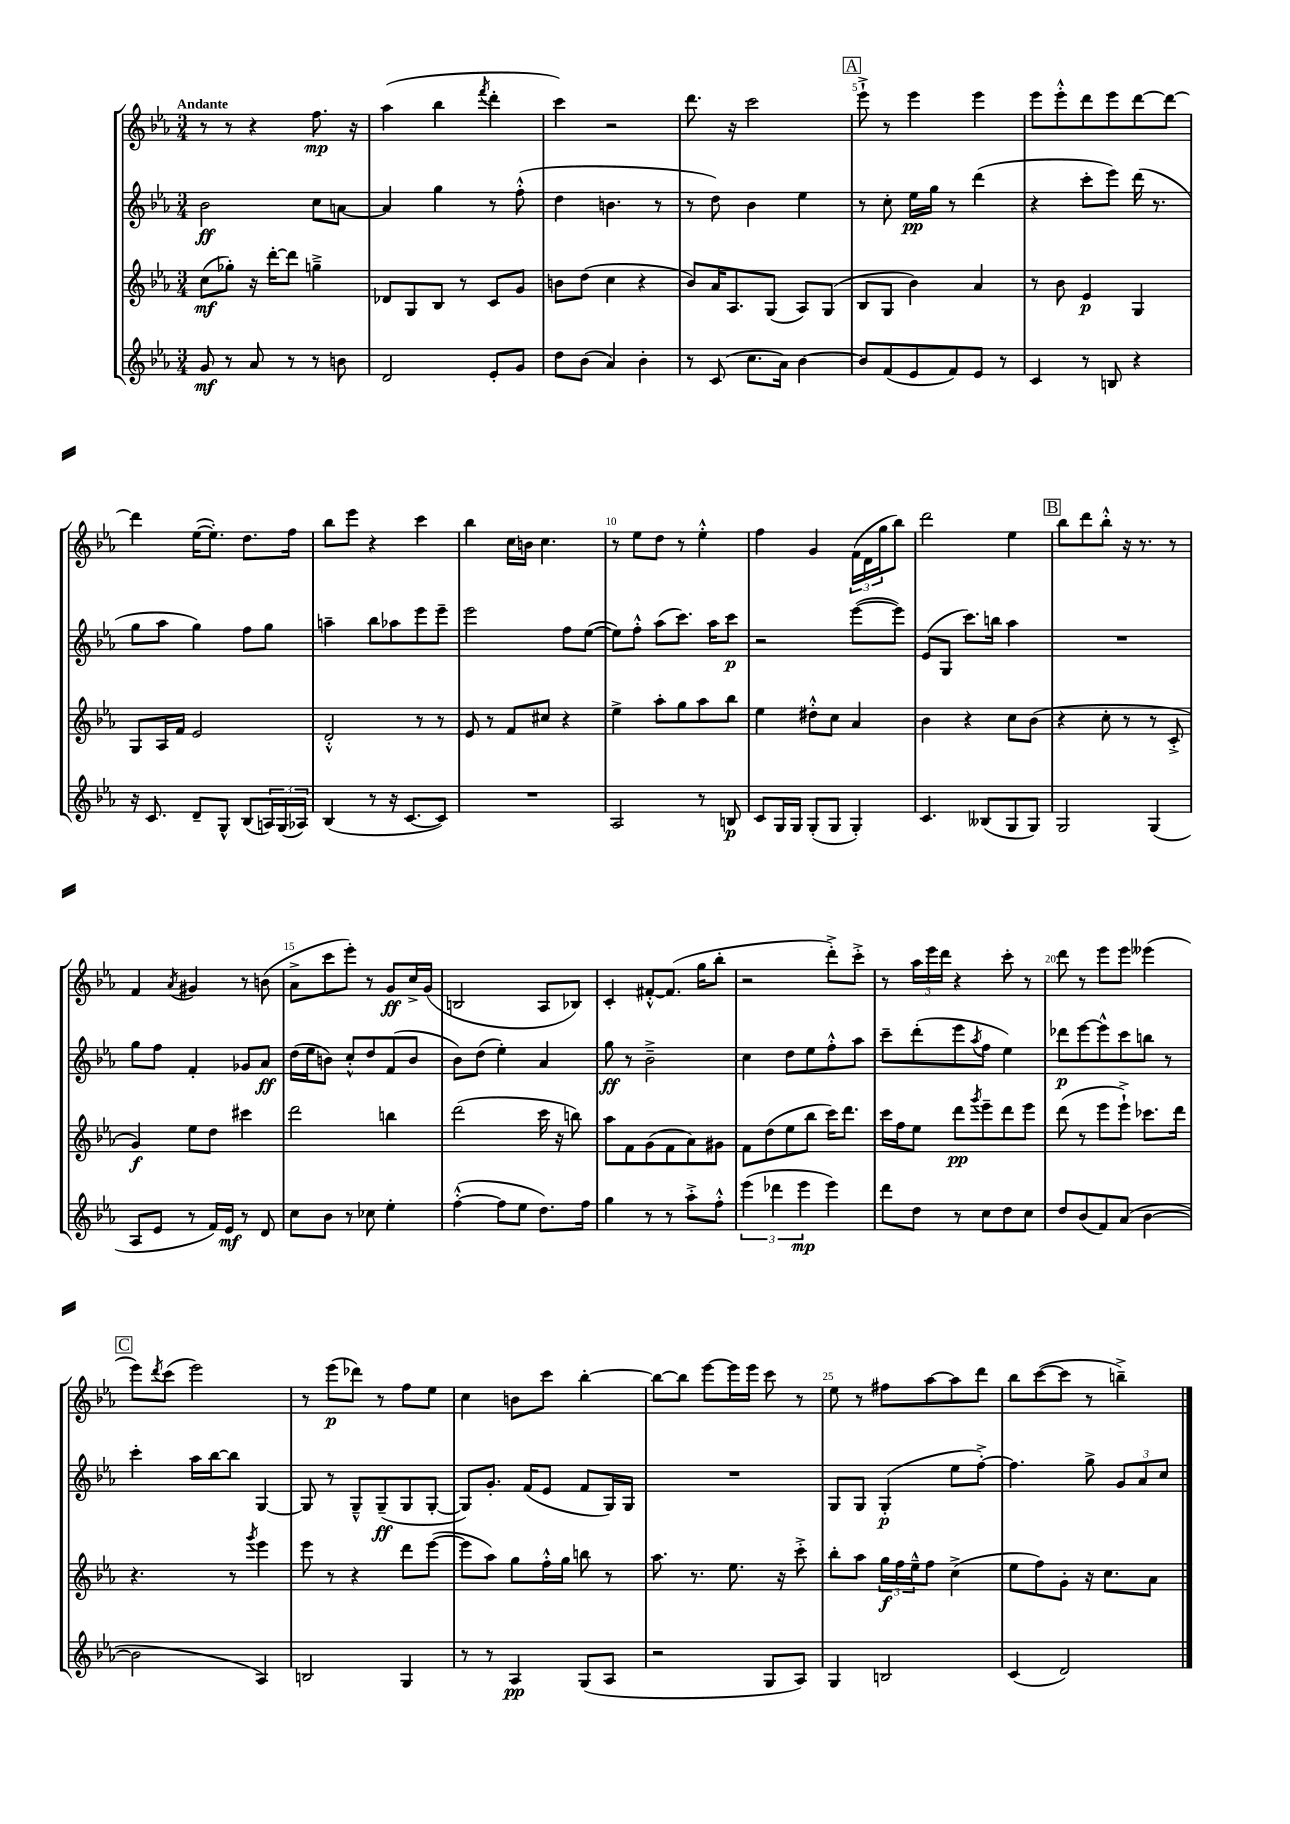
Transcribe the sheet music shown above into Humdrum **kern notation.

**kern	**dynam	**kern	**dynam	**kern	**dynam	**kern	**dynam
*part4	*part4	*part3	*part3	*part2	*part2	*part1	*part1
*staff4	*staff4	*staff3	*staff3	*staff2	*staff2	*staff1	*staff1
*clefG2	*	*clefG2	*	*clefG2	*	*clefG2	*
*k[b-e-a-]	*	*k[b-e-a-]	*	*k[b-e-a-]	*	*k[b-e-a-]	*
*M3/4	*	*M3/4	*	*M3/4	*	*M3/4	*
=1	=1	=1	=1	=1	=1	=1	=1
!	!	!	!	!	!	!LO:TX:a:B:t=Andante	!
8g/	mf	(8cc\L	mf	2b-\	ff	8r	.
8r	.	8gg-X'\J)	.	.	.	8r	.
8a-/	.	16r	.	.	.	4r	.
.	.	[16ddd'\KL	.	.	.	.	.
8r	.	8ddd\J]	.	.	.	.	.
8r	.	4ggn~^\	.	8cc\L	.	8.ff\	mp
8bn\	.	.	.	[8an\J	.	.	.
.	.	.	.	.	.	16r	.
=2	=2	=2	=2	=2	=2	=2	=2
2d/	.	8d-X/L	.	4a/]	.	(4aa-\	.
.	.	8G/	.	.	.	.	.
.	.	8B-/J	.	4gg\	.	4bb-\	.
.	.	8r	.	.	.	.	.
.	.	.	.	.	.	8qfff/	.
8e-'/L	.	8c/L	.	8r	.	4ddd'\	.
8g/J	.	8g/J	.	(8ff'^^\	.	.	.
=3	=3	=3	=3	=3	=3	=3	=3
8dd\L	.	8bn\L	.	4dd\	.	4ccc\)	.
(8b-\J	.	(8dd\J	.	.	.	.	.
4a-/)	.	4cc\	.	4.bn\	.	2r	.
4b-'\	.	4r	.	.	.	.	.
.	.	.	.	8r	.	.	.
=4	=4	=4	=4	=4	=4	=4	=4
8r	.	8b-/L)	.	8r	.	8.ddd\	.
(8c/	.	16a-/K	.	8dd\)	.	.	.
.	.	8.A-/	.	.	.	16r	.
8.cc\L	.	.	.	4b-\	.	2ccc\	.
.	.	(8G/J	.	.	.	.	.
16a-\Jk)	.	.	.	.	.	.	.
[4b-\	.	8A-/L)	.	4ee-\	.	.	.
.	.	(8G/J	.	.	.	.	.
!!LO:REH:place=s1:t=A
=5	=5	=5	=5	=5	=5	=5	=5
8b-/L]	.	8B-/L	.	8r	.	8eee-`^\	.
(8f/	.	8G/J	.	8cc'\	.	8r	.
8e-/	.	4b-\)	.	16ee-\LL	pp	4eee-\	.
.	.	.	.	16gg\JJ	.	.	.
8f/)	.	.	.	8r	.	.	.
8e-/J	.	4a-/	.	(4ddd\	.	4eee-\	.
8r	.	.	.	.	.	.	.
=6	=6	=6	=6	=6	=6	=6	=6
4c/	.	8r	.	4r	.	8eee-\L	.
.	.	8b-\	.	.	.	8eee-'^^\	.
8r	.	4e-/	p	8ccc'\L	.	8ddd\	.
8Bn/	.	.	.	8eee-\J)	.	8eee-\	.
4r	.	4G/	.	(16ddd\	.	[8ddd\	.
.	.	.	.	8.r	.	.	.
.	.	.	.	.	.	8ddd\J_	.
!!LO:LB:g=z
=7	=7	=7	=7	=7	=7	=7	=7
16r	.	8G/L	.	8gg\L	.	4ddd\]	.
8.c/	.	.	.	.	.	.	.
.	.	16A-/L	.	8aa-\J	.	.	.
.	.	16f/JJ	.	.	.	.	.
8d~/L	.	2e-/	.	4gg\)	.	([16ee-\KL	.
.	.	.	.	.	.	8.ee-'\J])	.
8G^^/J	.	.	.	.	.	.	.
(8B-/L	.	.	.	8ff\L	.	8.dd\L	.
24An/L)	.	.	.	8gg\J	.	.	.
(24G/	.	.	.	.	.	.	.
.	.	.	.	.	.	16ff\Jk	.
24A-X/JJ)	.	.	.	.	.	.	.
=8	=8	=8	=8	=8	=8	=8	=8
(4B-/	.	2d'^^/	.	4aan~\	.	8bb-\L	.
.	.	.	.	.	.	8eee-\J	.
8r	.	.	.	8bb-\L	.	4r	.
16r	.	.	.	8aa-X\	.	.	.
[8.c/L	.	.	.	.	.	.	.
.	.	8r	.	8eee-\	.	4ccc\	.
8c/J])	.	8r	.	8eee-~\J	.	.	.
=9	=9	=9	=9	=9	=9	=9	=9
2.r	.	8e-/	.	2eee-\	.	4bb-\	.
.	.	8r	.	.	.	.	.
.	.	8f/L	.	.	.	16cc\LL	.
.	.	.	.	.	.	16bn\JJ	.
.	.	8cc#X/J	.	.	.	4.cc\	.
.	.	4r	.	8ff\L	.	.	.
.	.	.	.	([8ee-\J	.	.	.
=10	=10	=10	=10	=10	=10	=10	=10
2A-/	.	4ee-^\	.	8ee-\L])	.	8r	.
.	.	.	.	8ff'^^\J	.	8ee-\L	.
.	.	8aa-'\L	.	(8aa-\L	.	8dd\J	.
.	.	8gg\	.	8.ccc\J)	.	8r	.
8r	.	8aa-\	.	.	.	4ee-'^^\	.
.	.	.	.	16aa-\KL	.	.	.
8Bn/	p	8bb-\J	.	8ccc\J	p	.	.
=11	=11	=11	=11	=11	=11	=11	=11
8c/L	.	4ee-\	.	2r	.	4ff\	.
16G/L	.	.	.	.	.	.	.
16G/JJ	.	.	.	.	.	.	.
(8G'/L	.	8dd#X'^^\L	.	.	.	4g/	.
8G/J	.	8cc\J	.	.	.	.	.
4G'/)	.	4a-/	.	([8eee-\L	.	(24f\LL	.
.	.	.	.	.	.	24d\	.
.	.	.	.	.	.	24gg\J	.
.	.	.	.	8eee-\J])	.	8bb-\J)	.
=12	=12	=12	=12	=12	=12	=12	=12
4.c/	.	4b-\	.	(8e-/L	.	2ddd\	.
.	.	.	.	8G/J	.	.	.
.	.	4r	.	8.ccc\L)	.	.	.
(8B--X/L	.	.	.	.	.	.	.
.	.	.	.	16bbn\Jk	.	.	.
8G/	.	8cc\L	.	4aa-\	.	4ee-\	.
8G/J)	.	(8b-\J	.	.	.	.	.
!!LO:REH:place=s1:t=B
=13	=13	=13	=13	=13	=13	=13	=13
2G/	.	4r	.	2.r	.	8bb-\L	.
.	.	.	.	.	.	8ddd\	.
.	.	8cc'\	.	.	.	8bb-'^^\J	.
.	.	8r	.	.	.	16r	.
.	.	.	.	.	.	8.r	.
(4G/	.	8r	.	.	.	.	.
.	.	8c'^/	.	.	.	8r	.
!!LO:LB:g=z
=14	=14	=14	=14	=14	=14	=14	=14
8A-/L	.	4g/)	f	8gg\L	.	4f/	.
8e-/J	.	.	.	8ff\J	.	.	.
.	.	.	.	.	.	8qa-/	.
8r	.	8ee-\L	.	4f'/	.	4g#X/	.
16f/LL)	.	8dd\J	.	.	.	.	.
16e-/JJ	mf	.	.	.	.	.	.
8r	.	4ccc#X\	.	8g-X/L	.	8r	.
8d/	.	.	.	8a-/J	ff	(8bn\	.
=15	=15	=15	=15	=15	=15	=15	=15
8cc\L	.	2ddd\	.	(16dd\LL	.	8a-^\L	.
.	.	.	.	16ee-\J	.	.	.
8b-\J	.	.	.	8bn\J)	.	8ccc\	.
8r	.	.	.	8cc'^^/L	.	8eee-'\J)	.
8cc-X\	.	.	.	8dd/	.	8r	.
4ee-'\	.	4bbn\	.	(8f/	.	8g/L	ff
.	.	.	.	8b/J	.	16cc^/L	.
.	.	.	.	.	.	(16g/JJ	.
=16	=16	=16	=16	=16	=16	=16	=16
([4ff'^^\	.	(2ddd\	.	8b-\L)	.	2Bn/	.
.	.	.	.	(8dd\J	.	.	.
8ff\L]	.	.	.	4ee-'\)	.	.	.
8ee-\J	.	.	.	.	.	.	.
8.dd\L)	.	16ccc\	.	4a-/	.	8A-/L	.
.	.	16r	.	.	.	.	.
.	.	8bbn\)	.	.	.	8B-X/J)	.
16ff\Jk	.	.	.	.	.	.	.
=17	=17	=17	=17	=17	=17	=17	=17
4gg\	.	8aa-\L	.	8gg\	ff	4c'/	.
.	.	8f\	.	8r	.	.	.
8r	.	(8g\	.	2b-~^\	.	[8f#X'^^/L	.
8r	.	8f\	.	.	.	(8.f#/J]	.
8aa-'^\L	.	8a-\)	.	.	.	.	.
.	.	.	.	.	.	16gg\KL	.
8ff'^^\J	.	8g#X\J	.	.	.	8bb-'\J	.
=18	=18	=18	=18	=18	=18	=18	=18
(6eee-\	.	8f\L	.	4cc\	.	2r	.
.	.	(8dd\	.	.	.	.	.
6ddd-X\	.	.	.	.	.	.	.
.	.	8ee-\	.	8dd\L	.	.	.
6eee-\	mp	.	.	.	.	.	.
.	.	8bb-\J	.	8ee-\	.	.	.
4eee-\)	.	16ccc\KL)	.	8ff'^^\	.	8ddd'^\L)	.
.	.	8.ddd\J	.	.	.	.	.
.	.	.	.	8aa-\J	.	8ccc'^\J	.
=19	=19	=19	=19	=19	=19	=19	=19
8ddd\L	.	16ccc\LL	.	8ccc~\L	.	8r	.
.	.	16ff\J	.	.	.	.	.
8dd\J	.	8ee-\J	.	(8ddd'\	.	24aa-\LL	.
.	.	.	.	.	.	24eee-\	.
.	.	.	.	.	.	24ddd\JJ	.
8r	.	8ddd\L	pp	8eee-\	.	4r	.
.	.	8qggg/	.	8qaa-/	.	.	.
8cc\L	.	8eee-~\	.	8ff\J	.	.	.
8dd\	.	8ddd\	.	4ee-\)	.	8ccc'\	.
8cc\J	.	8eee-\J	.	.	.	8r	.
=20	=20	=20	=20	=20	=20	=20	=20
8dd/L	.	(8ddd\	.	8ddd-X\L	p	8ddd\	.
(8b-/	.	8r	.	[8eee-\	.	8r	.
8f/)	.	8eee-\L	.	8eee-^^\]	.	8eee-\L	.
(8a-/J	.	8eee-`^\J)	.	8ccc\	.	8eee-\J	.
[4b-\	.	8.ccc-X\L	.	8bbn\J	.	(4eee--X\	.
.	.	.	.	8r	.	.	.
.	.	16ddd\Jk	.	.	.	.	.
!!LO:LB:g=z
!!LO:REH:place=s1:t=C
=21	=21	=21	=21	=21	=21	=21	=21
2b-\]	.	4.r	.	4ccc'\	.	8eee-\L)	.
.	.	.	.	.	.	8qddd/	.
.	.	.	.	.	.	(8ccc\J	.
.	.	.	.	16aa-\LL	.	2eee-\)	.
.	.	.	.	[16bb-\J	.	.	.
.	.	8r	.	8bb-\J]	.	.	.
.	.	8qggg/	.	.	.	.	.
4A-/)	.	4eee-\	.	[4G/	.	.	.
=22	=22	=22	=22	=22	=22	=22	=22
2Bn/	.	8eee-\	.	8G/]	.	8r	.
.	.	8r	.	8r	.	(8eee-\L	p
.	.	4r	.	8G~^^/L	.	8ddd-X\J)	.
.	.	.	.	(8G~/	ff	8r	.
4G/	.	8ddd\L	.	8G/	.	8ff\L	.
.	.	([8eee-\J	.	[8G'/J	.	8ee-\J	.
=23	=23	=23	=23	=23	=23	=23	=23
8r	.	8eee-\L]	.	8G/L])	.	4cc\	.
8r	.	8aa-\J)	.	8.g'/J	.	.	.
4A-/	pp	8gg\L	.	.	.	8bn\L	.
.	.	.	.	(16f/KL	.	.	.
.	.	16ff'^^\L	.	8e-/J	.	8ccc\J	.
.	.	16gg\JJ	.	.	.	.	.
(8G/L	.	8bbn\	.	8f/L	.	[4bb-'\	.
8A-/J	.	8r	.	16G/L)	.	.	.
.	.	.	.	16G/JJ	.	.	.
=24	=24	=24	=24	=24	=24	=24	=24
2r	.	8.aa-\	.	2.r	.	8bb-\L_	.
.	.	.	.	.	.	8bb-\J]	.
.	.	8.r	.	.	.	.	.
.	.	.	.	.	.	[8eee-\L	.
.	.	8.ee-\	.	.	.	16eee-\L]	.
.	.	.	.	.	.	16eee-\JJ	.
8G/L	.	.	.	.	.	8ccc\	.
.	.	16r	.	.	.	.	.
8A-/J)	.	8ccc'^\	.	.	.	8r	.
=25	=25	=25	=25	=25	=25	=25	=25
4G/	.	8bb-'\L	.	8G/L	.	8ee-\	.
.	.	8aa-\J	.	8G/J	.	8r	.
2Bn/	.	24gg\LL	f	(4G'/	p	8ff#X\L	.
.	.	24ff\	.	.	.	.	.
.	.	24ee-~^^\J	.	.	.	.	.
.	.	8ff\J	.	.	.	[8aa-\	.
.	.	(4cc^\	.	8ee-\L	.	8aa-\]	.
.	.	.	.	[8ff'^\J)	.	8ddd\J	.
=26	=26	=26	=26	=26	=26	=26	=26
(4c/	.	8ee-\L	.	4.ff\]	.	8bb-\L	.
.	.	8ff\)	.	.	.	([8ccc\	.
2d/)	.	8g'\J	.	.	.	8ccc\J]	.
.	.	16r	.	8gg^\	.	8r	.
.	.	8.cc\L	.	.	.	.	.
.	.	.	.	12g/L	.	4bbn~^\)	.
.	.	.	.	12a-/	.	.	.
.	.	8a-\J	.	.	.	.	.
.	.	.	.	12cc/J	.	.	.
==	==	==	==	==	==	==	==
*-	*-	*-	*-	*-	*-	*-	*-
